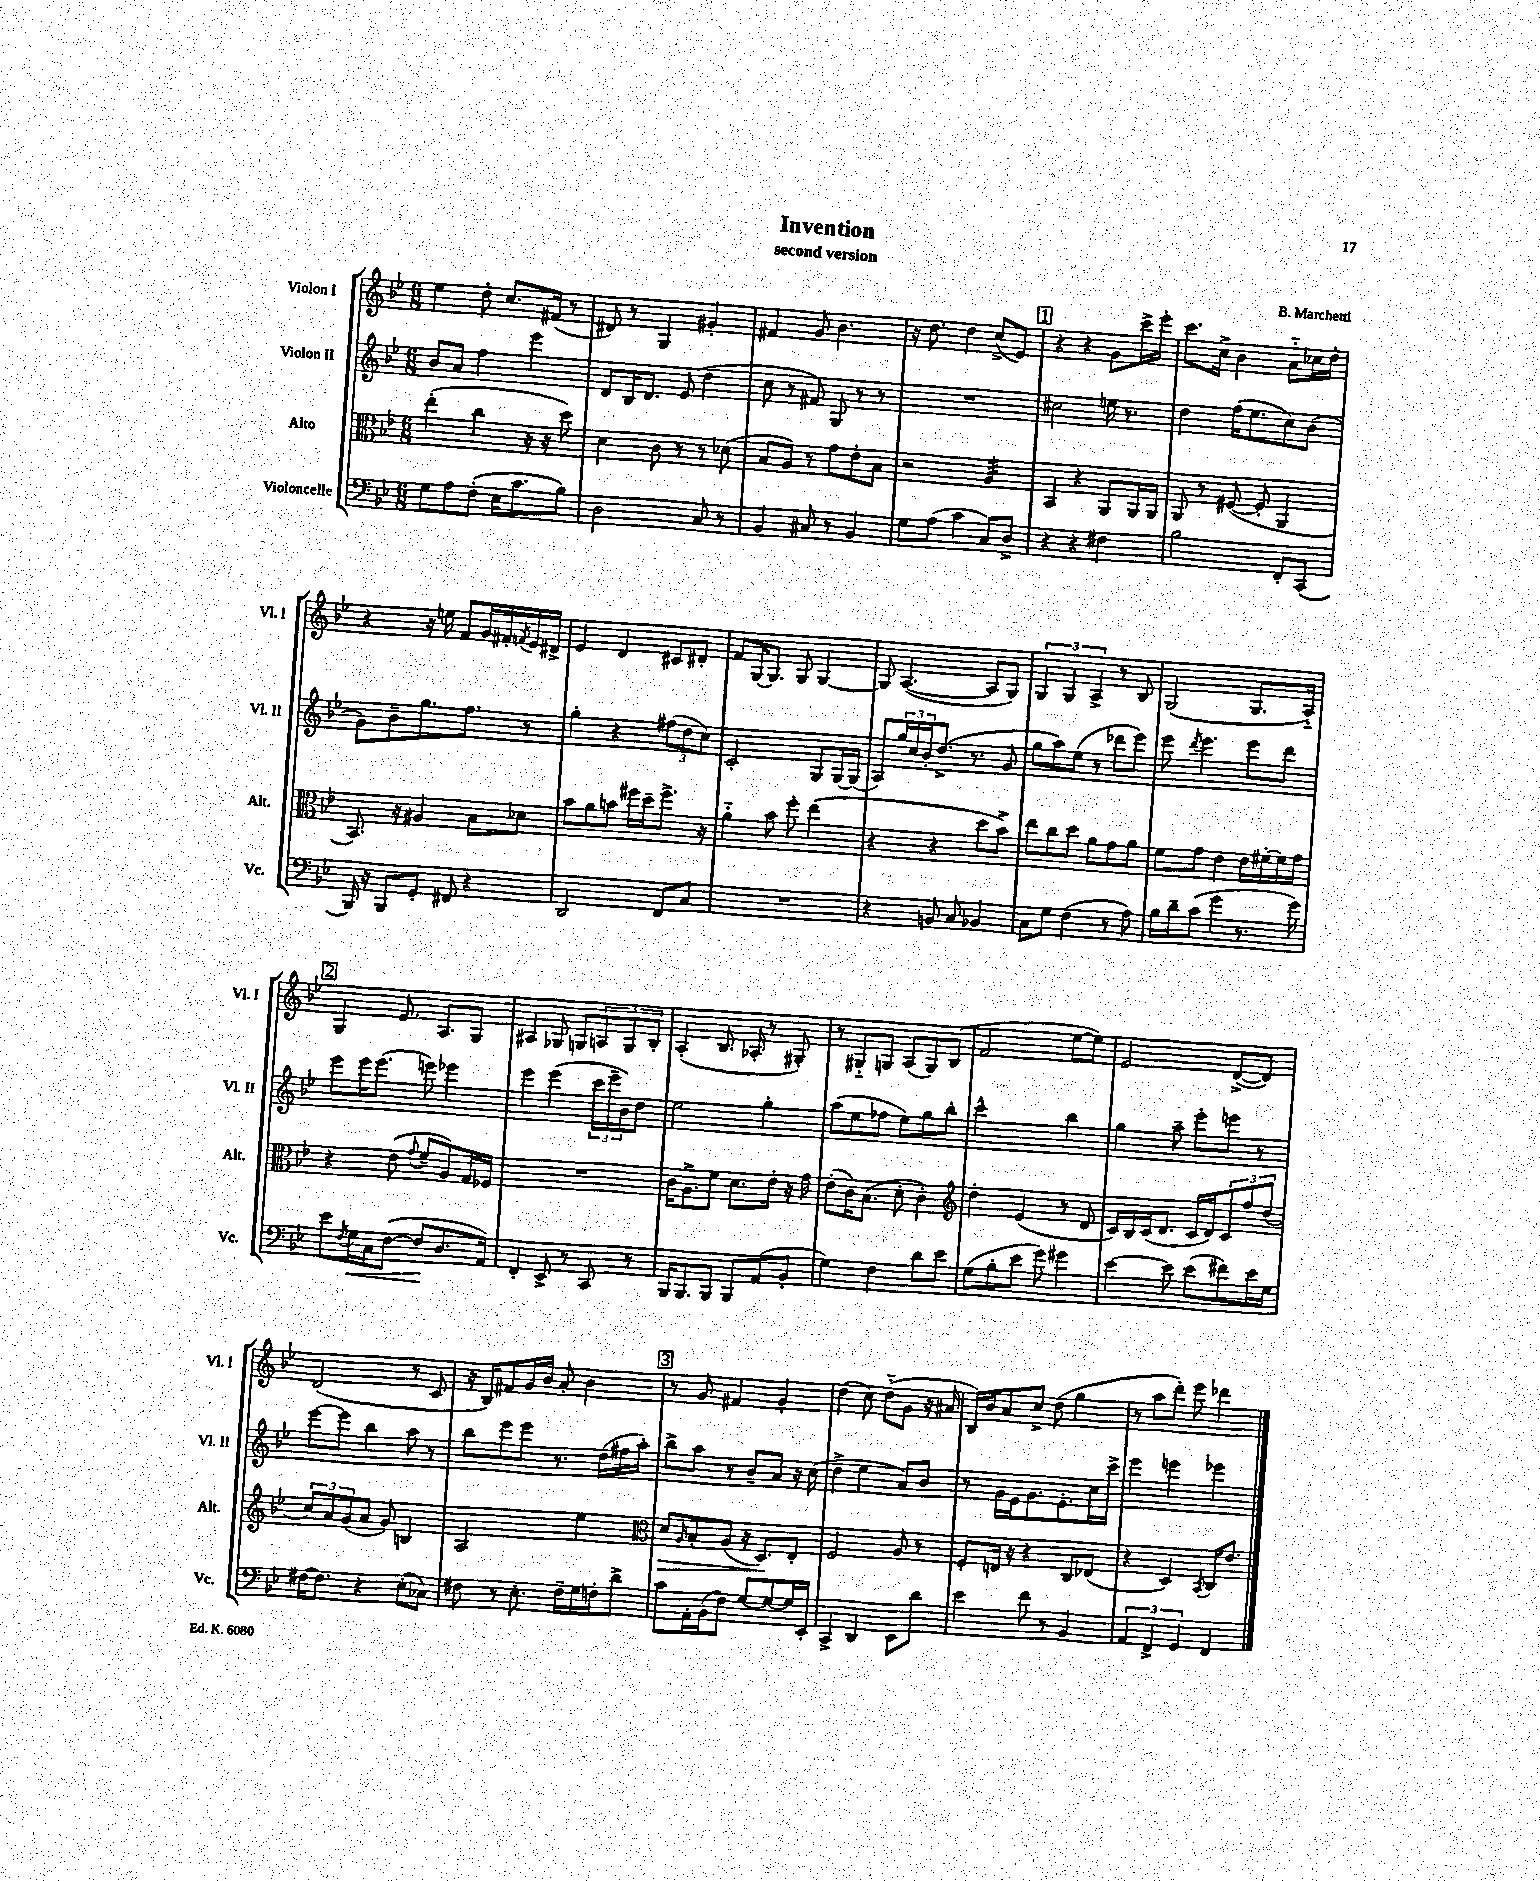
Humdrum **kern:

**kern	**kern	**kern	**kern
*staff4	*staff3	*staff2	*staff1
*clefF4	*clefC3	*clefG2	*clefG2
*k[b-e-]	*k[b-e-]	*k[b-e-]	*k[b-e-]
*M6/8	*M6/8	*M6/8	*M6/8
8G\L	(4ee-'\	8b-/L	4ee-\
8A\	.	8a/J	.
(8F'\J	4cc\	4ff\	8dd'\
16E-\LK	.	.	8.cc/L
8.c\	.	.	.
.	16r	4eee-\	.
.	16r	.	(16f#/Jk
8B-\J)	8dd\)	.	8r
=	=	=	=
2D\	4d\	8d/L	8d#/)
.	.	16B-/K	8r
.	.	8.d/J	.
.	8c\	.	4G/
.	8r	(8e-/	.
8C/	8r	4dd\	4g#'/
8r	(8d-\	.	.
=	=	=	=
4BB-/	8B-/L	8cc\	4f#/
.	8A/J)	8r	.
8C#/	8r	8f#/)	8g/
8r	8g\L	8G/	4.b-\
4BB-/	8e-'\	8r	.
.	8B-\J	8r	.
=	=	=	=
8G\L	2r	2.r	16r
.	.	.	8.dd\
(8A\J	.	.	.
4c\	.	.	4dd\
8C/L)	4A/	.	(8cc^/L
8D^/J	.	.	8e-/J)
=	=	=	=
4r	4BB-/	2cc#\	4r
4r	4r	.	4r
4F#\	8AA/L	16ee\	8g\L
.	.	8.r	.
.	16AA/L	.	16ccc^\L
.	16AA/JJ	.	16eee-'\JJ
=	=	=	=
2B-\	8AA/	4dd\	8.ccc\L
.	8r	.	.
.	.	.	16cc^\Jk
.	([8F#/	(16ff\LK	4b-\
.	.	8.ee-\	.
.	8F#'/]	.	.
8FF'/L	4AA/	8cc\)	8a'~\L
(8CC/J	.	(8b-\J	16cc-\L
.	.	.	16dd'\JJ
=	=	=	=
16BBB-/)	8.BB-/)	8g\L)	4r
16r	.	.	.
8BBB-/L	.	8b-~\	.
.	16r	.	.
8GG'/J	4A#/	8.gg\	16r
.	.	.	16ee\
8FF#/	.	.	8f/L
.	.	8.ff\J	.
4r	8B-\L	.	16g/L
.	.	.	16f#'/
.	.	.	8qf/
.	8d-\J	8r	16e-/
.	.	.	16d#^/JJ
=	=	=	=
2DD/	8b-\L	4gg'\	4e-/
.	8a\	.	.
.	8b\J	4r	4d/
.	16ff#\LL	.	.
.	16dd~\J	.	.
8FF/L	8.ff#^\J	(12ff#\L	8c#/L
.	.	12dd\	.
8C/J	.	.	8d#'/J
.	.	12cc\J)	.
.	16r	.	.
=	=	=	=
2.r	4a'~\	2c'/	8f/L
.	.	.	[16G/K
.	.	.	8.G/]J
.	8b-\	.	.
.	8ff'\	.	8G/
.	(4ee-\	8G/L	[4G/
.	.	[16G/L	.
.	.	(16G/]JJ	.
=	=	=	=
4r	4r	8A/L)	8G/]
.	.	24gg/L	([4.A/
.	.	24cc/	.
.	.	24b-'/J	.
8BB/	4r	(8.dd^/J	.
8C/	.	.	.
.	.	8.r	.
4BB-/	8dd\L	.	8A/]L
.	8b-^\J)	8g/	8G/J)
=	=	=	=
8C\L	8ee-\L	8gg\L	6G/
8G\J	8cc\	8aa\)	.
.	.	.	6G/
(4F\	8dd\J	(8ee-\J	.
.	.	.	6A^/
.	8a\L	8r	.
8r	8g\	8ddd-\L	8r
8A\)	8a\J	8eee-\J)	8B-/
=	=	=	=
16B-\LL	8f\L	8eee-\	(2G/
16d~\J	.	.	.
.	.	8qddd/	.
(8c\J	8g\J	4.eee-\	.
4g\	4e-\	.	.
8.r	16e-\LL	8eee-\L	8.G/L
.	[16f#'\	.	.
.	16f#\]	8ddd\J	.
16g\)	16g\JJ	.	16A'~/Jk)
=	=	=	=
8e-\L	4r	8eee-\L	4G/
8qF/	.	.	.
16G\L	.	16eee-\K	.
16C\J	.	(8.eee-\J	.
([8F\J	(8e-\	.	8.e-/
.	8qqg/	.	.
8F/]L	8f~/L	8eee\)	.
.	.	.	8.A/L
8.D/	8A/)	4eee-\	.
.	16G/L	.	8G/J
16AA/Jk)	16F-/JJ	.	.
=	=	=	=
4FF'/	2.r	4eee-\	4A#/
8EE-^/	.	(4eee-\	8G-/
8r	.	.	8G/L
8CC/	.	24ccc\LL	12A/
.	.	24eee-~\	.
.	.	24b-\J)	12G/
8r	.	8dd\J	.
.	.	.	12B-'/J
=	=	=	=
16BBB-/LK	16c\LK	2ee-\	(4A'/
8.BBB-/	8.A^\	.	.
8BBB-/J	8f\J	.	8.B-/
8BBB-/L	8.d\L	.	.
.	.	.	16A-'/
(8AA/	.	4gg'\	8r
.	16e-'\Jk	.	.
8BB-'/J	16r	.	8G#'/)
.	16g\	.	.
=	=	=	=
4G\)	(8e-'\L	(8aa\L	8r
.	16c\K)	8ee-\	8G#'~/L
.	(8.B-\J	.	.
4F\	.	8ff-\J	8G/J
.	8d'\	8ee-\L)	(8A/L
8d\L	4c'\)	8gg\	8G/)
8e-\J	.	8bb-'\J	(8B-/J
=	=	=	=
*	*clefG2	*	*
(8G\L	4dd'\	2ccc^^\	2f/
8B-'\	.	.	.
8e-\J	(4e-/	.	.
8g\)	.	.	.
4g#\	8r	4bb-\	[8ee-\L
.	8d/	.	8ee-\]J)
=	=	=	=
[4e-\	16c/LL)	4gg\	2e-/
.	16B-/	.	.
.	(16c/J	.	.
.	8.d/J	.	.
8e-\]	.	8aa~\	.
(8e-\L	16c/LL	8eee-'\L	.
.	16d/J)	.	.
8f#\)	12c/	8eee\J	([8d^/L
.	12ff/	.	.
16e-\L	.	8r	8d/]J)
.	(12dd/J	.	.
16G\JJ	.	.	.
=	=	=	=
[16F#\LK	12cc/L)	[8eee-\L	(2d/
8.F#\]J	.	.	.
.	12a/	.	.
.	.	8eee-\]J	.
.	(12g/	.	.
4r	8a/J	4bb-\	.
.	8g/)	.	.
(8E-'\L	4B/	8aa\	8r
8C-\J)	.	8r	8c/
=	=	=	=
8F#\	2A/	8bb-\L	16r
.	.	.	16B-/LK)
8r	.	8eee-\	8f#/
8.E-'\	.	8eee-\J	16g/L
.	.	.	16b-/JJ
.	.	8.r	8a'/
16F#~\LL	.	.	.
16G\	4ee-\	.	4b-\
16F'\J	.	(16dd\LL	.
8d^\J	.	16ff#\	.
.	.	16aa'\JJ)	.
=	=	=	=
*	*clefC3	*	*
8c\L	8d/L	8bb-^\L	8r
.	16qqA/	.	.
16AA'\L	8B-'/	8aa\J	8g/
(16BB-\J	.	.	.
8F\J)	(8A/J	8r	4f#/
[8G/L	16r	8b-~/L	.
.	8.D/L)	.	.
8G/_	.	8a/J	4g'/
16G/]L	8E-'/J	16r	.
16EE-'/JJ	.	(16cc\	.
=	=	=	=
4CC^/	2F/	4dd^\	(4dd\
4DD/	.	4ee-\	8cc\)
.	.	.	(8dd'~\L
8EE-\L	8A/	8a/L)	8g\J
8d\J	8r	8b-/J	16r
.	.	.	16a#/
=	=	=	=
4e-\	8F'/L	8r	16B-/LL)
.	.	.	16b-/J
.	16E/Jk	16g\LL	8a/
.	16r	16e-\J	.
8f\	4r	8.g\	8cc^/J
8r	.	.	(8dd\
.	.	8.e-'\	.
4BB-/	8C/L	.	4gg\
.	(8E-/J	16cc\L	.
.	.	16ccc^\JJ	.
=	=	=	=
6AA/	4r	4eee-\	8r
.	.	.	8aa\L
6FF^/	.	.	.
.	4D/)	4eee\	8ddd'\J)
6GG/	.	.	.
.	.	.	8eee-\
.	8qBB-/	.	.
4FF/	16C/LK	4eee-\	4ddd-\
.	8.e-/J	.	.
==	==	==	==
*-	*-	*-	*-
